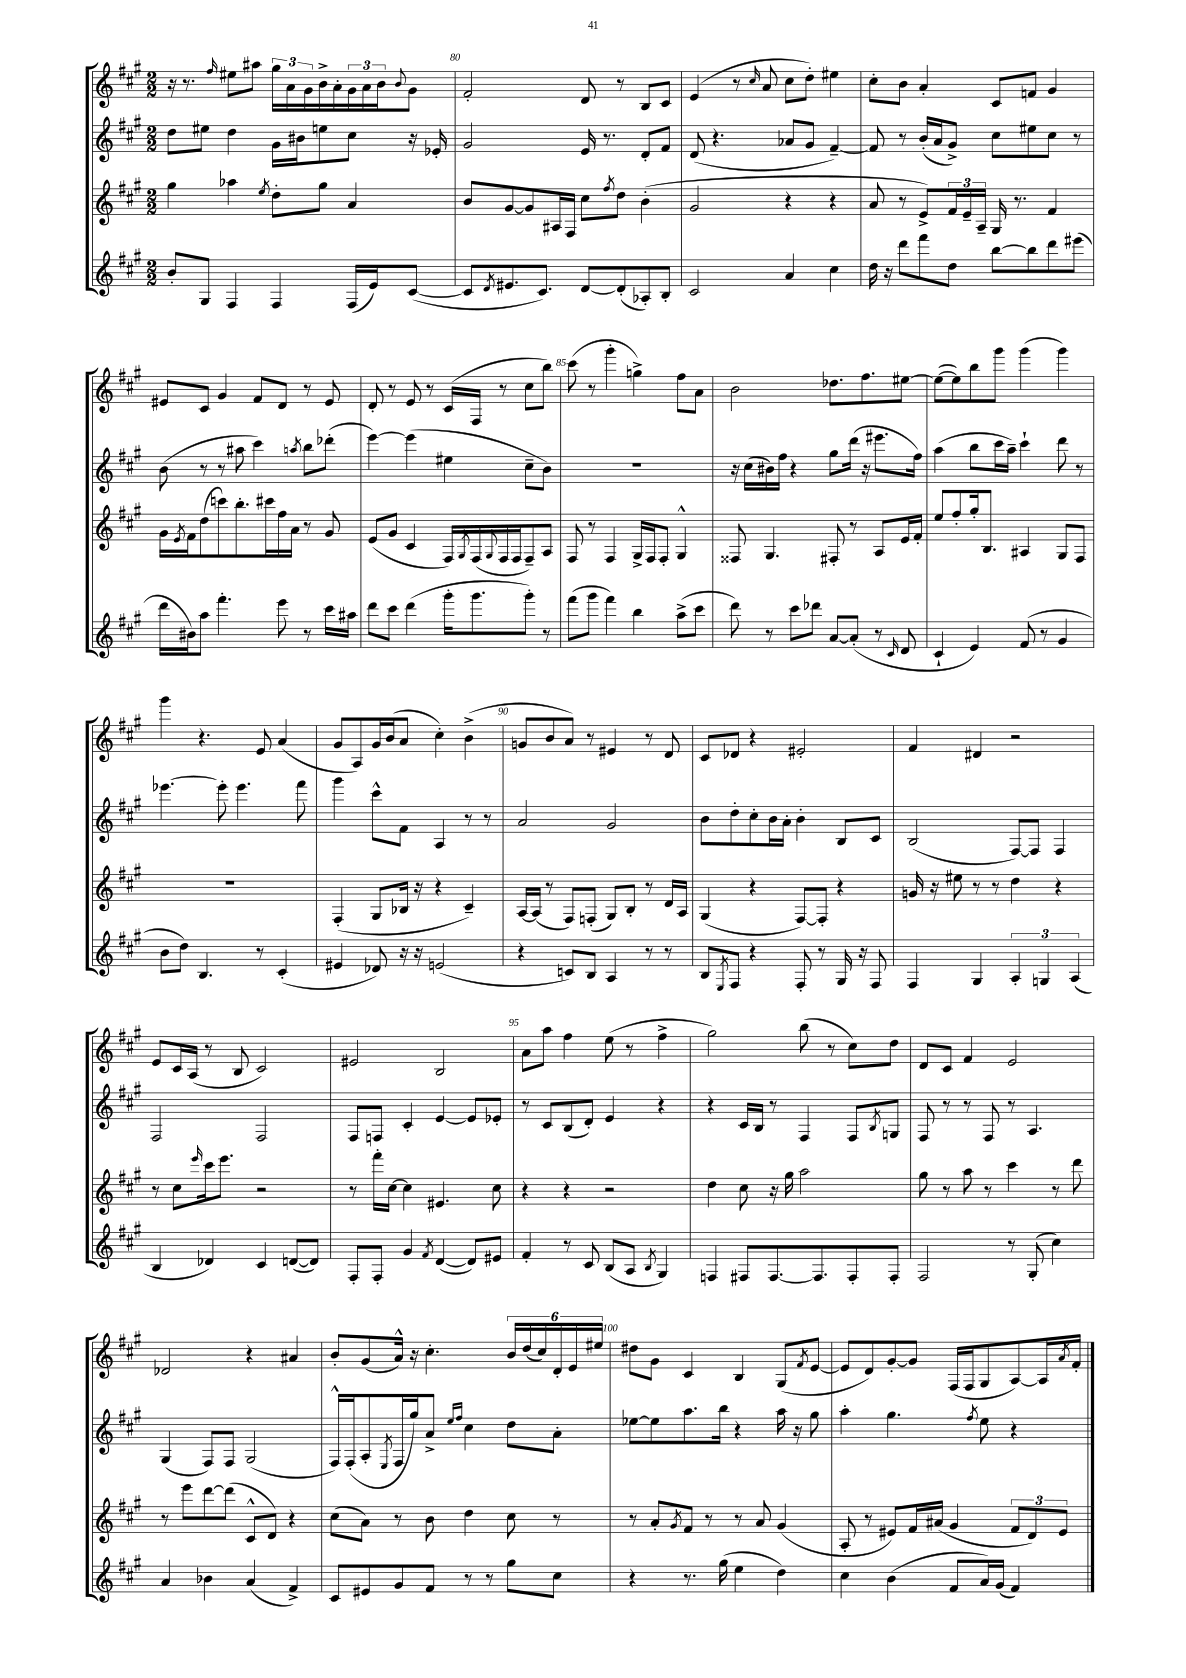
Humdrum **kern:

**kern	**kern	**kern	**kern
*staff4	*staff3	*staff2	*staff1
*clefG2	*clefG2	*clefG2	*clefG2
*k[f#c#g#]	*k[f#c#g#]	*k[f#c#g#]	*k[f#c#g#]
*M2/2	*M2/2	*M2/2	*M2/2
8b'	4gg#	8dd	16r
.	.	.	8.r
8G#	.	8ee#	.
.	.	.	16qqff#
4F#	4aa-	4dd	8ee#
.	.	.	8aa#
.	8qee	.	.
4F#	8dd'	16g#	24gg#
.	.	.	24a
.	.	16b#	.
.	.	.	24g#
.	8gg#	8ee	16b^
.	.	.	16a'
(16F#	4a	8cc#	24g#
.	.	.	24a
16e)	.	.	.
.	.	.	24b
.	.	.	8qqb
([8c#	.	16r	8g#
.	.	16e-'	.
=	=	=	=
8c#]	8b	2g#	2f#'
8qd	.	.	.
8.e#	[8g#	.	.
.	8g#]	.	.
8.c#)	.	.	.
.	16A#	.	.
.	16F#	.	.
[8d	8cc#	16e	8d
.	.	8.r	.
.	8qff#	.	.
(8d']	8dd	.	8r
8A-')	(4b'	8d'	8B
8B'	.	8f#	8c#
=	=	=	=
2c#	2g#	(8d	(4e
.	.	4.r	.
.	.	.	8r
.	.	.	16qqcc#
.	.	.	8a
4a	4r	8a-	8cc#
.	.	8g#	8dd')
4cc#	4r	[4f#~)	4ee#
=	=	=	=
16dd	8a	8f#]	8cc#'
16r	.	.	.
8ddd	8r	8r	8b
8fff#	8e^)	(16b'	4a'
.	.	16a	.
8dd	24f#	8g#^)	.
.	24e~	.	.
.	24A~	.	.
[8bb	16G#	8cc#	8c#
.	8.r	.	.
8bb]	.	8ee#	8f
8ddd	4f#	8cc#	4g#
(8eee#	.	8r	.
=	=	=	=
16ddd	16g#	(8b	8e#
.	8qe	.	.
16b#)	16f#	.	.
8aa	(8dd	8r	8c#
4.fff#'	8ccc)	8r	4g#
.	8.bb'	8aa#	.
.	.	4ccc#)	8f#
.	16ccc#	.	.
8eee	16ff#	.	8d
.	16a	.	.
.	.	8qaa	.
8r	8r	8bb	8r
16ccc#	8g#	(8ddd-'	8e#
16aa#	.	.	.
=	=	=	=
8ddd	(8e	[4eee)	8d'
8ccc#	8g#	.	8r
(4ddd	4c#	(4eee]	8e
.	.	.	8r
16ggg#'	16F#)	4ee#	(16c#
.	8qG#	.	.
8.ggg#	(16F#	.	16F#
.	8qqG#	.	.
.	16F#	.	8r
.	16F#	.	.
8ggg#')	8F#~)	8cc#~	8cc#
8r	8A	8b)	8bb)
=	=	=	=
(8fff#	8F#	1r	(8ccc#
8ggg#	8r	.	8r
4fff#)	4F#	.	4ggg#'
4bb	16G#^	.	4gg^)
.	16F#	.	.
.	8F#'	.	.
(8aa^	4G#^^	.	8ff#
8ccc#	.	.	8a
=	=	=	=
8ddd)	8F##	16r	2b
.	.	(16cc#	.
8r	4.G#	16b#)	.
.	.	16ff#	.
8ccc#	.	4r	.
8ddd-	.	.	.
[8a	8F#'	8gg#	8.dd-
(8a']	8r	(16ddd	.
.	.	16r	8.ff#
8r	8A	8.eee#	.
16qqc#	.	.	.
8d	16e	.	[8ee#
.	16f#'	16ff#)	.
=	=	=	=
4c#`	8ee	(4aa	(8ee#_
.	8ff#'	.	8ee#])
4e)	16gg#'	8bb	8bb
.	8.B	.	.
.	.	16ccc#	8ggg#
.	.	16aa~)	.
(8f#	4A#	4ccc#`	(4ggg#
8r	.	.	.
4g#	8G#	8ddd	4ggg#)
.	8F#	8r	.
=	=	=	=
8b	1r	[4.eee-	4ggg#
8dd)	.	.	.
4.B	.	.	4.r
.	.	8eee-']	.
.	.	4.eee-	.
8r	.	.	8e
(4c#'	.	.	(4a
.	.	8fff#	.
=	=	=	=
4e#	(4F#'	4ggg#	8g#
.	.	.	8A)
8d-)	8G#	8ccc#^^	16g#
.	.	.	(16b
16r	16B-	8f#	8a
16r	16r	.	.
(2e	4r	4A	4cc#')
.	4c#~)	8r	(4b^
.	.	8r	.
=	=	=	=
4r	[16A	2a	8g
.	(16A]	.	.
.	8r	.	8b
8c)	8F#)	.	8a)
8B	(8F'	.	8r
4A	8G#)	2g#	4e#
.	8B'	.	.
8r	8r	.	8r
8r	16d	.	8d
.	16A	.	.
=	=	=	=
8B	(4G#	8b	8c#
8qE	.	.	.
8F#	.	8dd'	8d-
4r	4r	8cc#'	4r
.	.	16b	.
.	.	16a'	.
8F#'	[8F#)	4b'	2e#'
8r	8F#']	.	.
16G#	4r	8B	.
16r	.	.	.
8F#	.	8c#	.
=	=	=	=
4F#	16g	(2B	4f#
.	16r	.	.
.	8ee#	.	.
4G#	8r	.	4d#
.	8r	.	.
6A'	4dd	[8F#)	2r
.	.	8F#]	.
6G	.	.	.
.	4r	4F#	.
(6A	.	.	.
=	=	=	=
4B	8r	2F#	8e
.	8cc#	.	16c#
.	.	.	(16A
.	16qqeee	.	.
4d-)	16ccc#	.	8r
.	8.eee	.	.
.	.	.	8B
4c#	2r	2F#	2c#)
([8d	.	.	.
8d])	.	.	.
=	=	=	=
8F#'	8r	8F#	2e#
8F#'	16fff#'	8F	.
.	[16cc#	.	.
4g#	4cc#]	4c#'	.
8qf#	.	.	.
([4d	4.e#	[4e	2B
8d])	.	8e]	.
8e#	8cc#	8e-'	.
=	=	=	=
4f#'	4r	8r	8a
.	.	8c#	8aa
8r	4r	(8B	4ff#
8c#	.	8d')	.
(8B	2r	4e	(8ee
8A	.	.	8r
8qB	.	.	.
4G#)	.	4r	4ff#^
=	=	=	=
4F	4dd	4r	2gg#)
8F#	8cc#	16c#	.
.	.	16B	.
[8.F#	16r	8r	.
.	16gg#	.	.
.	2aa	4F#	(8bb
8.F#]	.	.	.
.	.	.	8r
8F#'	.	8F#	8cc#)
.	.	8qB	.
8F#'	.	8G	8dd
=	=	=	=
2F#	8gg#	8F#	8d
.	8r	8r	8c#
.	8aa	8r	4f#
.	8r	8F#	.
8r	4ccc#	8r	2e
(8G#'	.	4.A	.
4cc#)	8r	.	.
.	8ddd	.	.
=	=	=	=
4a	8r	(4G#	2d-
.	8eee	.	.
4b-	[8ddd	8F#)	.
.	(8ddd]	8F#	.
(4a	8c#^^	(2G#	4r
.	8d)	.	.
4f#^)	4r	.	4a#
=	=	=	=
8c#	(8cc#	16F#^^)	8b'
.	.	(16F#'	.
8e#	8a)	8A'	(8g#
.	.	8qE	.
8g#	8r	16F#	16a^^)
.	.	16gg#)	16r
8f#	8b	8a^	4.cc#'
.	.	16qqee	.
.	.	16qqff#	.
8r	4dd	4cc#	.
8r	.	.	.
8gg#	8cc#	8dd	24b
.	.	.	(24dd
.	.	.	24cc#)
8cc#	8r	8a'	24d'
.	.	.	24e
.	.	.	24ee#
=	=	=	=
4r	8r	[8ee-	8dd#
.	8a'	8ee-]	8g#
.	8qg#	.	.
8.r	8f#	8.aa	4c#
.	8r	.	.
(16gg#	.	16bb	.
4ee	8r	4r	4B
.	8a	.	.
4dd)	(4g#	16aa	(8G#
.	.	16r	.
.	.	.	8qf#
.	.	8gg#	[8e
=	=	=	=
4cc#	8A'	4aa'	8e]
.	8r	.	8d)
(4b	8e#)	4.gg#	[8g#'
.	16f#	.	8g#]
.	(16a#	.	.
8f#	4g#	.	(16F#
.	.	.	16F#
.	.	8qff#	.
16a)	.	8ee	8G#
(16g#	.	.	.
4f#)	12f#	4r	[8A)
.	12d)	.	.
.	.	.	16A]
.	12e#	.	.
.	.	.	8qa
.	.	.	16f#'
==	==	==	==
*-	*-	*-	*-
